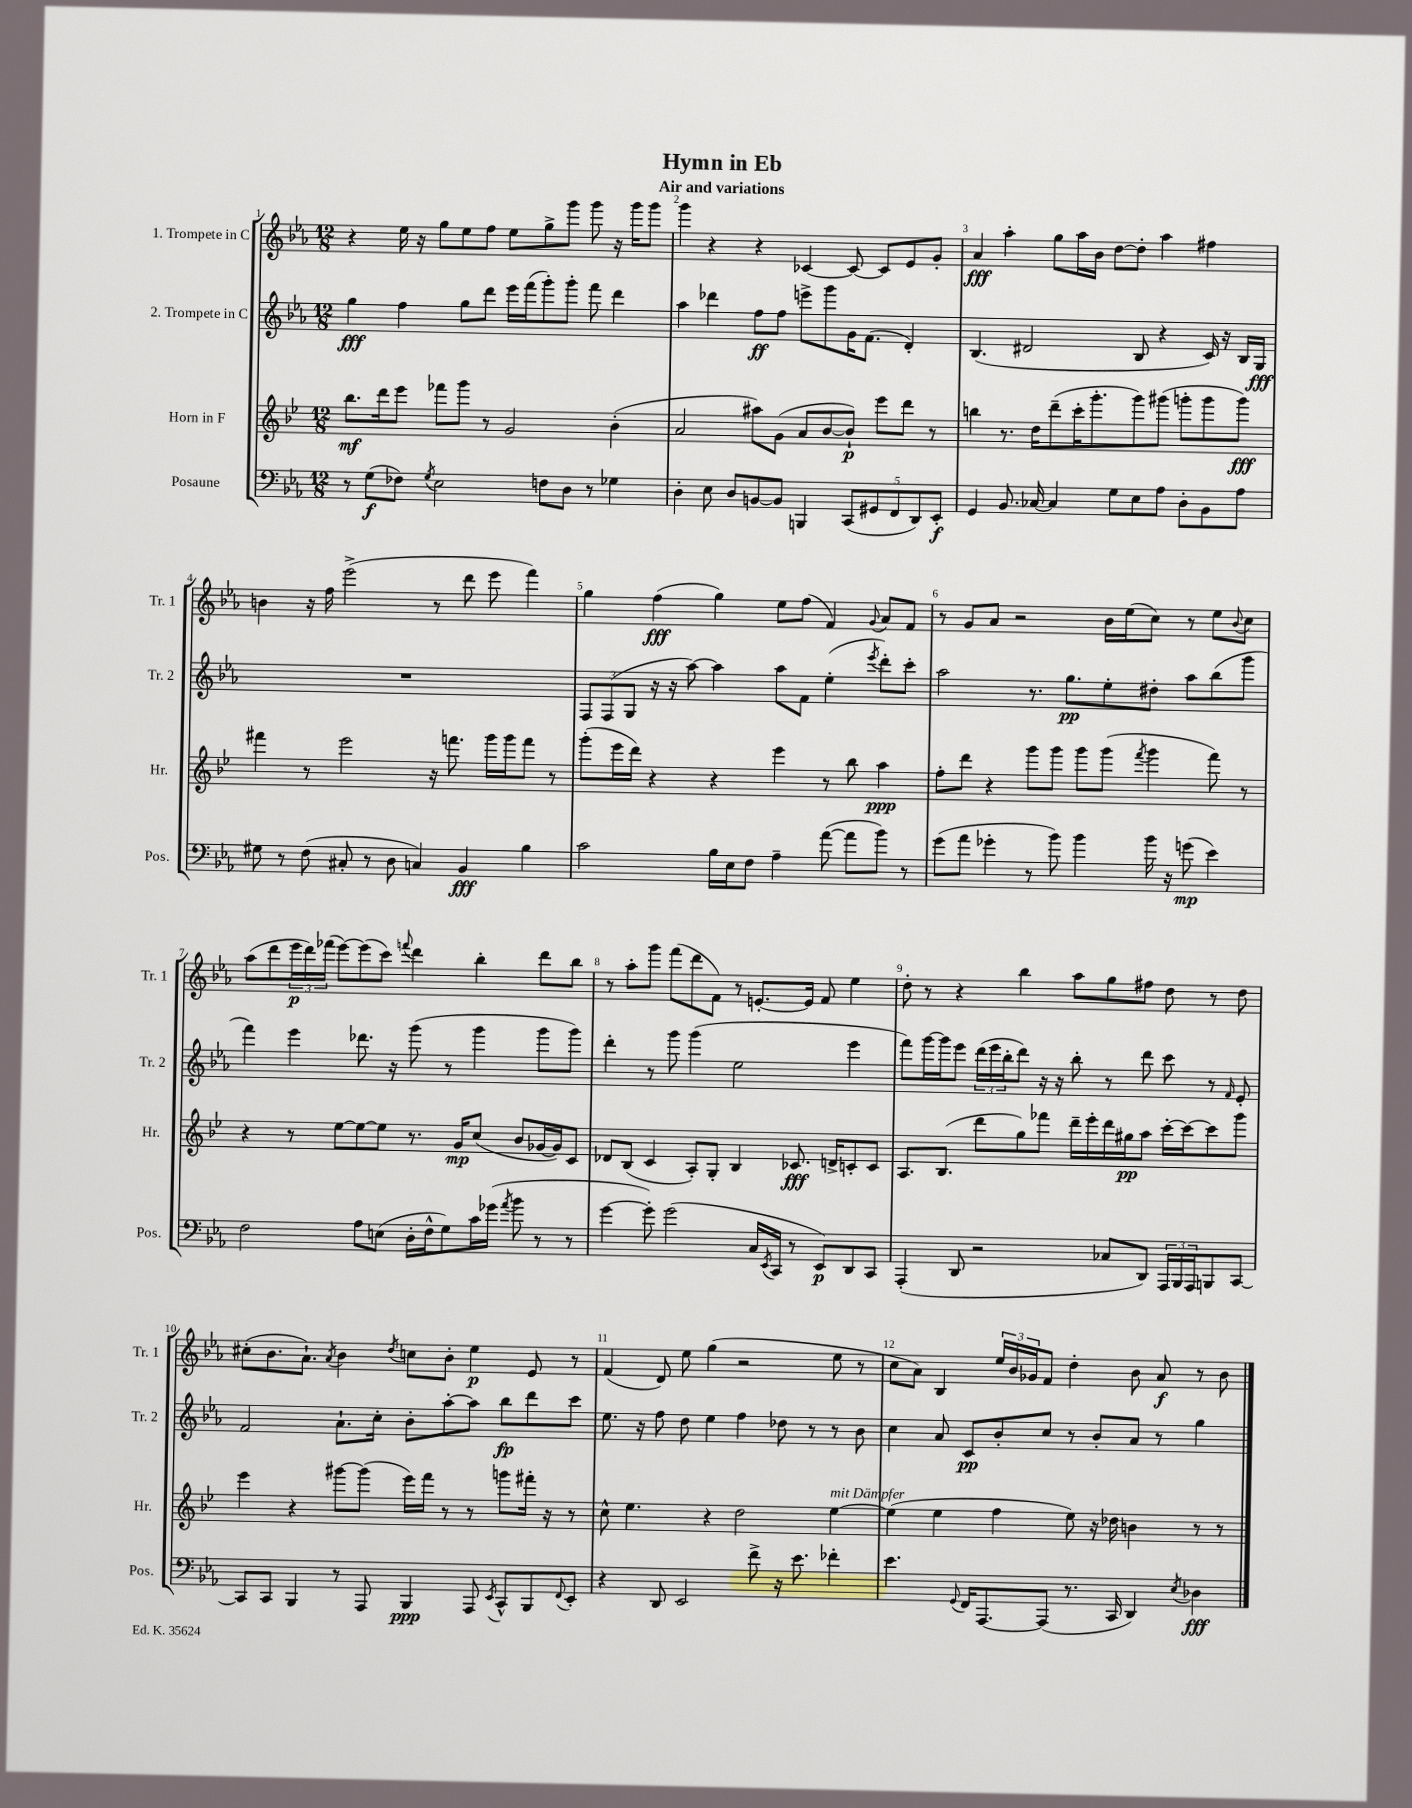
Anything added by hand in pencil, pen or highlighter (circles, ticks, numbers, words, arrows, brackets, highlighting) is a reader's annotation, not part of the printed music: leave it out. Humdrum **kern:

**kern	**kern	**kern	**kern
*staff4	*staff3	*staff2	*staff1
*clefF4	*clefG2	*clefG2	*clefG2
*k[b-e-a-]	*k[b-e-]	*k[b-e-a-]	*k[b-e-a-]
*M12/8	*M12/8	*M12/8	*M12/8
8r	8.bb-	4gg	4r
(8G	.	.	.
.	16ddd	.	.
8F-)	8eee-	4ff	16ee-
.	.	.	16r
8qG	.	.	.
2E-	8fff-	.	8gg
.	8ggg	8gg	8ee-
.	8r	8ddd	8ff
.	2g	16eee-	8ee-
.	.	(16fff	.
8F	.	8ggg')	8gg^
8D	.	8ggg'	8ggg
8r	.	8fff	8ggg
4G-	(4b-'	4ddd	16r
.	.	.	16ggg
.	.	.	8ggg
=	=	=	=
4D'	2a	4aa-	4ggg
8E-	.	4ddd-	4r
8D	.	.	.
[8BB	8aa#)	8ff	4r
8BB]	(8g	8ff	.
4BBB	8a	8eee^	[4c-
.	[8b-	8ggg	.
(10CC	8b-`])	16g	8c-_
.	.	(8.f	.
10GG#	.	.	.
.	8eee-	.	8c-]
10FF	.	.	.
.	8ddd	4d')	8e-
10DD)	.	.	.
.	8r	.	8g'
10EE-'	.	.	.
=	=	=	=
4GG	4bb	(4.B-	4a-
8.BB-	8.r	.	4aa-'
.	.	2d#	.
[16C-	16dd	.	.
4C-]	(8ddd~	.	8gg
.	16ccc'	.	16aa-
.	8.ggg'	.	16b-
8G	.	.	[8dd
8E-	8ggg)	8B-	8dd']
8A-	(8ggg#	4r	4aa-
8D'	8ggg'	.	.
8BB-	8ggg	16c)	4ff#
.	.	16r	.
8A-	8ggg)	16B-	.
.	.	16G	.
=	=	=	=
8G#	4fff#	1.r	4b
8r	.	.	.
(8F	8r	.	16r
.	.	.	16ff
8C#'	2eee-	.	(2eee-^
8r	.	.	.
8D	.	.	.
4C)	.	.	.
.	16r	.	8r
.	8.fff	.	.
4BB-	.	.	8ddd
.	16ggg	.	8eee-
.	16ggg	.	.
4B-	8fff	.	4fff)
.	8r	.	.
=	=	=	=
2c	(8ggg'	12F	4gg
.	.	(12F	.
.	16eee-	.	.
.	.	12G	.
.	16ddd)	.	.
.	4r	16r	(4ff
.	.	16r	.
.	.	[8aa-)	.
16B-	4r	4aa-]	4gg)
16E-	.	.	.
8F	.	.	.
4A-~	4eee-	8aa-	8ee-
.	.	8f	(8ff
([8a-	8r	(4ee-'	4f)
8a-]	8bb-	.	.
.	.	8qeee-	8qqg
8b-)	4aa	8ddd')	8a-
8r	.	8ccc'	8f
=	=	=	=
(8g	8ff'	2aa-	8r
8a-	8ddd	.	8g
4g-'	4r	.	8a-
.	.	.	2r
8r	8ggg	8.r	.
8b-)	8ggg	.	.
.	.	8.gg	.
4b-	8ggg	.	.
.	(8ggg	8ee-'	16b-
.	.	.	(16ee-
.	8qfff	.	.
16b-	4ggg	8dd#'	8cc)
16r	.	.	.
(8g	.	8aa-	8r
4e-)	8fff)	(8bb-	8ee-
.	.	.	8qqb-
.	8r	8ggg	8cc
=	=	=	=
2F	4r	4fff)	(8aa-
.	.	.	8ddd
.	8r	4eee-	24eee-
.	.	.	24ddd)
.	.	.	(24fff-
.	[8ee-	.	[8eee-)
8A-	8ee-_	8.ddd-	(8eee-]
(8E	8ee-]	.	8ccc)
.	.	16r	.
.	.	.	8qqfff
16D'	8.r	(8ggg	4ddd
16F^^	.	.	.
8G)	.	8r	.
.	16g	.	.
16c	(8cc	4ggg	4bb-'
(16g-	.	.	.
8qa-	.	.	.
8b-	8b-	.	.
8r	[16g-	8ggg	8ddd
.	16g-])	.	.
8r	8c	8ggg)	8bb-
=	=	=	=
[4g	8d-	4ddd'	8r
.	(8B-	.	8aa-'
8g'])	4c	8r	8ggg
(2g	.	8ggg	(8fff
.	8A')	(4ggg	8ddd
.	8G'	.	8f)
.	4B-	2ee-	8r
16C	.	.	[8.e'
8qEE-	.	.	.
16CC	.	.	.
8r	8.c-	.	.
.	.	.	16e]
8EE-)	.	.	8f
.	16d^	.	.
8DD	8c'	4eee-	4ee-
8CC	8c	.	.
=	=	=	=
(4AAA-'	8.A	8fff)	8dd'
.	.	[16ggg	8r
.	(8.B-	16ggg]	.
8DD	.	8eee-	4r
2r	8ddd	(24ddd	.
.	.	24eee-	.
.	.	24bb-'	.
.	8gg)	8ddd)	4bb-
.	8fff-	16r	.
.	.	16r	.
.	16ddd~	8bb-'	8aa-
.	16eee-'	.	.
8C-	16ddd	8r	8gg
.	16gg#	.	.
8DD)	8aa	8ddd	8ff#
24AAA-	[16ccc'	8ccc	8dd
24BBB-	.	.	.
.	16ccc_	.	.
24AAA-	.	.	.
8BBB	8ccc]	8r	8r
.	.	16qqf	.
[8CC	8ggg	8e-'	8dd
=	=	=	=
8CC]	4eee-	2f	(8cc#'
8CC	.	.	8.b-
4BBB-	4r	.	.
.	.	.	8.a-`)
.	.	.	8qa-
8r	[8ggg#	8.a-`	4b-
8AAA-	(8ggg#]	.	.
.	.	16cc'	.
.	.	.	8qdd
4BBB-	16eee-)	8b-'	8cc
.	16fff	.	.
.	8r	[8aa-'	8b-'
8AAA-	8r	8aa-]	4ee-
8qEE-	.	.	.
8CC^^	8ggg	8bb-	.
8BBB-	16fff#'	8ddd	8e-
.	16r	.	.
8qqFF	.	.	.
8EE-'	8r	8ccc	8r
=	=	=	=
4r	8cc^^	8.ee-	(4f
.	4.ee-	.	.
.	.	16r	.
8DD	.	8ff	8d)
2EE-	.	8dd	8ee-
.	4r	4ee-	(4gg
.	2dd	4ff	2r
8f^	.	.	.
16r	.	8dd-	.
8.e-	.	.	.
.	.	8r	.
4f-'	[4ee-	8r	8ee-
.	.	8b-	8r
=	=	=	=
4.e-	(4ee-]	4cc	8cc
.	.	.	8a-)
.	4ee-	8a-	4B-
8qqGG	.	.	.
16FF	.	8c	.
[8.AAA-	.	.	.
.	4ff	8b-'	24ee-
.	.	.	24b-
.	.	.	24g-
(8AAA-]	.	8cc	8f
8.r	8ee-)	8r	4dd'
.	16r	8b-'	.
16CC	16dd-	.	.
4DD)	4b	8a-	8b-
.	.	8r	8a-
8qE-	.	.	.
4D-	8r	4gg	8r
.	8r	.	8b-
==	==	==	==
*-	*-	*-	*-
